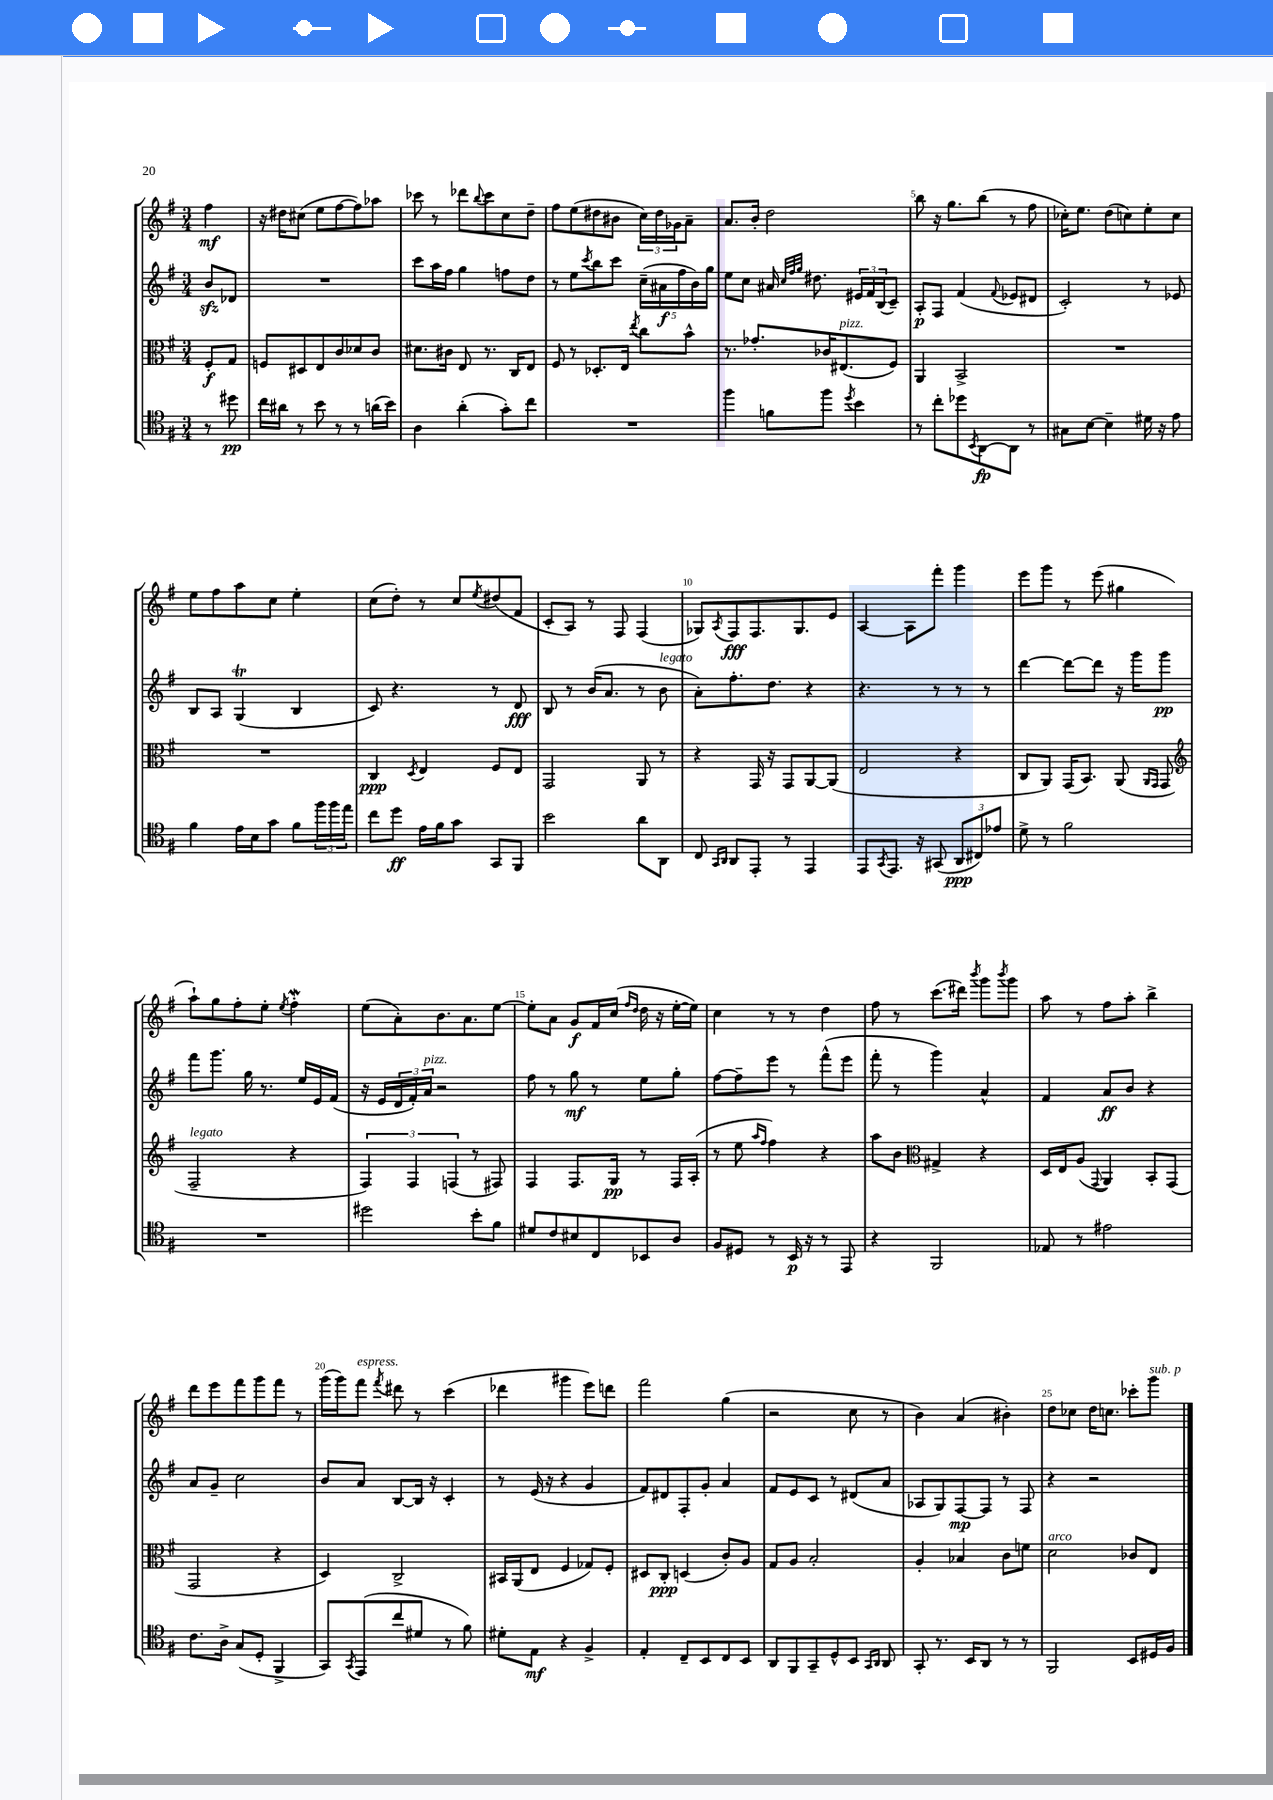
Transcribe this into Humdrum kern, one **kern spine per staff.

**kern	**dynam	**kern	**dynam	**kern	**dynam	**kern	**dynam
*part4	*part4	*part3	*part3	*part2	*part2	*part1	*part1
*staff4	*staff4	*staff3	*staff3	*staff2	*staff2	*staff1	*staff1
*clefC4	*	*clefC3	*	*clefG2	*	*clefG2	*
*k[f#]	*	*k[f#]	*	*k[f#]	*	*k[f#]	*
*M3/4	*	*M3/4	*	*M3/4	*	*M3/4	*
=	=	=	=	=	=	=	=
8r	.	8F#'/L	f	8bzz/L	.	4ff#\	mf
8dd#X\	pp	8G/J	.	8d-X/J	.	.	.
=1	=1	=1	=1	=1	=1	=1	=1
16cc\LL	.	8Fn/L	.	2.r	.	16r	.
16a#X\JJ	.	.	.	.	.	16dd#X\KL	.
8r	.	8D#X/	.	.	.	(8cc#X\J	.
8b\	.	8E/	.	.	.	8ee\L	.
8r	.	8c/	.	.	.	[8ff#\	.
8r	.	8d-X/	.	.	.	8ff#\])	.
(16an\LL	.	8c/J	.	.	.	8aa-X\J	.
16b\JJ)	.	.	.	.	.	.	.
=2	=2	=2	=2	=2	=2	=2	=2
4A\	.	8.d#X\L	.	8ccc\L	.	8ccc-X\	.
.	.	.	.	16aa\L	.	8r	.
.	.	16c#X\Jk	.	16ff#\JJ	.	.	.
(4a'\	.	8E/	.	4gg\	.	8ddd-X\L	.
.	.	.	.	.	.	8qqbb/	.
.	.	8.r	.	.	.	8ccc-\	.
8g'\L)	.	.	.	8ffn\L	.	8cc\	.
.	.	16C/KL	.	.	.	.	.
8cc\J	.	8E/J	.	8dd\J	.	8dd~\J	.
=3	=3	=3	=3	=3	=3	=3	=3
2.r	.	8F#/	.	8r	.	8ff#\L	.
.	.	8r	.	8ee\L	.	(8ee\	.
.	.	.	.	8qccc/	.	.	.
.	.	8.D-X'/L	.	8bb\	.	8dd#X\	.
.	.	.	.	8ccc\J	.	8b#X\J	.
.	.	16E/Jk	.	.	.	.	.
.	.	8qee/	.	.	.	.	.
.	.	8cc\L	.	(20cc~\LL	.	24cc\LL)	.
.	.	.	.	.	.	24dd#\	.
.	.	.	.	20a#X\	f	.	.
.	.	.	.	.	.	24g-X\J	.
.	.	.	.	20ff#\	.	.	.
.	.	8b^^\J	.	.	.	8a~\J	.
.	.	.	.	20b\)	.	.	.
.	.	.	.	20gg\JJ	.	.	.
=4	=4	=4	=4	=4	=4	=4	=4
4ff#\	.	8.r	.	8ee\L	.	8.a/L	.
.	.	.	.	8cc\J	.	.	.
.	.	8.g-X'/L	.	.	.	16b'/Jk	.
8fn\L	.	.	.	16a#X/	.	2dd\	.
.	.	.	.	32qqcc/LLL	.	.	.
.	.	.	.	32qqff#/	.	.	.
.	.	.	.	32qqgg/JJJ	.	.	.
.	.	.	.	8.dd#X\	.	.	.
8ff#\J	.	16c-X/K	.	.	.	.	.
!	!	!LO:TX:a:i:t=pizz.	!	!	!	!	!
.	.	(8.E#X/	.	.	.	.	.
8qdd/	.	.	.	.	.	.	.
4b\	.	.	.	24e#X/LL	.	.	.
.	.	.	.	24f#/	.	.	.
.	.	.	.	(24B/J	.	.	.
.	.	8F#/J)	.	8c~/J)	.	.	.
=5	=5	=5	=5	=5	=5	=5	=5
8r	.	4AA/	.	8A'/L	p	8bb\	.
8cc'\L	.	.	.	8F#/J	.	16r	.
.	.	.	.	.	.	8.gg\L	.
8dd-X\	.	2BB^/	.	(4f#/	.	.	.
8qBB/	.	.	.	.	.	.	.
[8AA\	fp	.	.	.	.	(8bb\J	.
.	.	.	.	8qqf#/	.	.	.
8AA\J]	.	.	.	8e-X/L	.	8r	.
8r	.	.	.	8d#X/J	.	8ff#\	.
=6	=6	=6	=6	=6	=6	=6	=6
8G#X\L	.	2.r	.	2c'/)	.	16cc-X'\KL)	.
.	.	.	.	.	.	8.ee\J	.
[8B\J	.	.	.	.	.	.	.
4B~\]	.	.	.	.	.	(8dd\L	.
.	.	.	.	.	.	8ccn\)	.
16d#X\	.	.	.	8r	.	8ee'\	.
16r	.	.	.	.	.	.	.
8e\	.	.	.	8e-X/	.	8cc\J	.
!!LO:LB:g=z
=7	=7	=7	=7	=7	=7	=7	=7
4f#\	.	2.r	.	8B/L	.	8ee\L	.
.	.	.	.	8A/J	.	8ff#\	.
16e\LL	.	.	.	(4GT/	.	8aa\	.
16B\J	.	.	.	.	.	.	.
8g\J	.	.	.	.	.	8cc\J	.
8f#\L	.	.	.	4B/	.	4ee'\	.
24ff#\L	.	.	.	.	.	.	.
24ff#\	.	.	.	.	.	.	.
24ee\JJ	.	.	.	.	.	.	.
=8	=8	=8	=8	=8	=8	=8	=8
8cc\L	.	4C/	ppp	8c/)	.	(8cc\L	.
8dd\J	ff	.	.	4.r	.	8dd'\J)	.
.	.	8qD/	.	.	.	.	.
16e\LL	.	4E/	.	.	.	8r	.
16f#\J	.	.	.	.	.	.	.
8g\J	.	.	.	.	.	8cc/L	.
.	.	.	.	.	.	8qee/	.
8GG/L	.	8F#/L	.	8r	.	(8dd#X/	.
8FF#/J	.	8E/J	.	8d/	fff	8f#/J	.
=9	=9	=9	=9	=9	=9	=9	=9
2b\	.	2GG/	.	8B/	.	8c'/L	.
.	.	.	.	8r	.	8A/J)	.
.	.	.	.	(16b/KL	.	8r	.
.	.	.	.	8.a/J	.	.	.
.	.	.	.	.	.	8F#/	.
8a\L	.	8AA/	.	8r	.	(4F#/	.
!	!	!	!	!LO:TX:a:i:t=legato	!	!	!
8AA\J	.	8r	.	8b\	.	.	.
=10	=10	=10	=10	=10	=10	=10	=10
8C/	.	4r	.	8a'\L)	.	8G-X/L)	.
16qqGG/LL	.	.	.	.	.	.	.
16qqAA/JJ	.	.	.	.	.	8qA/	.
8AA/L	.	.	.	8.ff#'\	.	8F#/	fff
8EE'/J	.	16GG/	.	.	.	8.F#/	.
.	.	16r	.	8.dd\J	.	.	.
8r	.	8GG/L	.	.	.	.	.
.	.	.	.	.	.	8.G-/	.
4EE/	.	[8AA/	.	4r	.	.	.
.	.	(8AA/J]	.	.	.	8e/J	.
=11	=11	=11	=11	=11	=11	=11	=11
8EE/L	.	2E/	.	4.r	.	[4A/	.
8qGG/	.	.	.	.	.	.	.
8.EE/J	.	.	.	.	.	.	.
.	.	.	.	.	.	8A\L]	.
16r	.	.	.	.	.	.	.
(8GG#X/	.	.	.	8r	.	8fff#'\J	.
12AA/L	ppp	4r	.	8r	.	4ggg\	.
12C#X/)	.	.	.	.	.	.	.
.	.	.	.	8r	.	.	.
12e-X/J	.	.	.	.	.	.	.
=12	=12	=12	=12	=12	=12	=12	=12
8d^\	.	8C/L	.	[4ddd\	.	8eee\L	.
8r	.	8AA/J)	.	.	.	8ggg\J	.
2f#\	.	(16GG/KL	.	8ddd\L_	.	8r	.
.	.	8.BB/J)	.	.	.	.	.
.	.	.	.	8ddd\J]	.	(8eee\	.
.	.	(8AA/	.	16r	.	4gg#X\	.
.	.	.	.	16ggg\KL	.	.	.
.	.	16qqAA/LL	.	.	.	.	.
.	.	16qqGG/JJ	.	.	.	.	.
.	.	8GG/	.	8ggg\J	pp	.	.
!!LO:LB:g=z
=13	=13	=13	=13	=13	=13	=13	=13
*	*	*clefG2	*	*	*	*	*
!	!	!LO:TX:a:i:t=legato	!	!	!	!	!
2.r	.	2F#~/	.	8fff#\L	.	8aa`\L)	.
.	.	.	.	8.ggg\J	.	8gg\	.
.	.	.	.	.	.	8ff#'\	.
.	.	.	.	16gg\	.	.	.
.	.	.	.	8.r	.	8ee'\J	.
.	.	.	.	.	.	8qee/	.
.	.	4r	.	.	.	4ff#W'\	.
.	.	.	.	16ee/LL	.	.	.
.	.	.	.	16e/	.	.	.
.	.	.	.	(16f#/JJ	.	.	.
=14	=14	=14	=14	=14	=14	=14	=14
2dd#X\	.	6F#/)	.	16r	.	(8ee\L	.
.	.	.	.	16e/LL	.	.	.
.	.	.	.	24d/	.	8a'\)	.
.	.	6F#/	.	24f#'/)	.	.	.
!	!	!	!	!LO:TX:a:i:t=pizz.	!	!	!
.	.	.	.	24a/JJ	.	.	.
.	.	.	.	2r	.	8.b\	.
.	.	(6Fn/	.	.	.	.	.
.	.	.	.	.	.	8.a\	.
8b'\L	.	8r	.	.	.	.	.
8f#\J	.	8F#X/)	.	.	.	[8ee\J	.
=15	=15	=15	=15	=15	=15	=15	=15
8d#X/L	.	4F#/	.	8ff#\	.	8ee'\L]	.
8c/	.	.	.	8r	.	8a\J	.
8B#X/	.	8.F#/L	.	8gg\	mf	8g/L	f
8C/	.	.	.	8r	.	16f#/L	.
.	.	16G/Jk	pp	.	.	(16cc/JJ	.
.	.	.	.	.	.	16qqff#/LL	.
.	.	.	.	.	.	16qqdd/JJ	.
8BB-X/	.	8r	.	8ee\L	.	16dd\	.
.	.	.	.	.	.	16r	.
8A/J	.	16F#/LL	.	8gg'\J	.	[16ee'\LL	.
.	.	(16A'/JJ	.	.	.	16ee\JJ])	.
=16	=16	=16	=16	=16	=16	=16	=16
8F#/L	.	8r	.	[8ff#\L	.	4cc\	.
8D#X/J	.	8ee\	.	8ff#~\]	.	.	.
.	.	16qqaa/LL	.	.	.	.	.
.	.	16qqff#/JJ	.	.	.	.	.
8r	.	4ff#\)	.	8eee\J	.	8r	.
16BB/	p	.	.	8r	.	8r	.
16r	.	.	.	.	.	.	.
8r	.	4r	.	(8fff#^^\L	.	4dd\	.
8EE/	.	.	.	8eee\J	.	.	.
=17	=17	=17	=17	=17	=17	=17	=17
4r	.	8aa\L	.	8fff#'\	.	8ff#\	.
.	.	8b\J	.	8r	.	8r	.
*	*	*clefC3	*	*	*	*	*
2FF#/	.	4G#X^/	.	4ggg\)	.	(8.ccc\L	.
.	.	.	.	.	.	16ddd#X\Jk)	.
.	.	.	.	.	.	8qbbb/	.
.	.	4r	.	4a^^/	.	8ggg\L	.
.	.	.	.	.	.	8qbbb/	.
.	.	.	.	.	.	8ggg\J	.
=18	=18	=18	=18	=18	=18	=18	=18
8E-X/	.	16D/LL	.	4f#/	.	8aa\	.
.	.	16E/J	.	.	.	.	.
8r	.	(8A/J	.	.	.	8r	.
.	.	8qqGG/	.	.	.	.	.
2e#X\	.	4AA/)	.	8a/L	ff	8ff#\L	.
.	.	.	.	8b/J	.	8aa'\J	.
.	.	8BB'/L	.	4r	.	4bb^\	.
.	.	(8GG/J	.	.	.	.	.
!!LO:LB:g=z
=19	=19	=19	=19	=19	=19	=19	=19
8.c\L	.	2GG/	.	8a/L	.	8ddd\L	.
.	.	.	.	8g~/J	.	8eee\	.
16A^\Jk	.	.	.	.	.	.	.
(8G/L	.	.	.	2cc\	.	8fff#\	.
8D'/J	.	.	.	.	.	8ggg\	.
4FF#^/	.	4r	.	.	.	8fff#\J	.
.	.	.	.	.	.	8r	.
=20	=20	=20	=20	=20	=20	=20	=20
8GG/L)	.	4D/)	.	8b/L	.	(16ggg\LL	.
.	.	.	.	.	.	16ggg\J)	.
8qGG/	.	.	.	.	.	.	.
!	!	!	!	!	!	!LO:TX:a:i:t=espress.	!
(8EE/	.	.	.	8a/J	.	8fff#\J	.
.	.	.	.	.	.	8qfff#/	.
8cc/	.	2C^/	.	[8B/L	.	8ddd#X\	.
8d#X/J	.	.	.	16B/Jk]	.	8r	.
.	.	.	.	16r	.	.	.
8r	.	.	.	4c'/	.	(4ccc\	.
8f#\)	.	.	.	.	.	.	.
=21	=21	=21	=21	=21	=21	=21	=21
8d#X'\L	.	16BB#X/LL	.	8r	.	4ddd-X\	.
.	.	(16AA/J	.	.	.	.	.
8E\J	mf	8E/J	.	(16e/	.	.	.
.	.	.	.	16r	.	.	.
4r	.	4F#/	.	4r	.	4ggg#X\	.
4F#^/	.	8G-X/L)	.	4g/	.	8eee\L)	.
.	.	8F#'/J	.	.	.	8dddn\J	.
=22	=22	=22	=22	=22	=22	=22	=22
4E'/	.	8D#X/L	.	8f#/L)	.	2fff#\	.
.	.	8C'/J	ppp	8d#X/	.	.	.
8C~/L	.	(4Dn/	.	8F#'/	.	.	.
8BB/	.	.	.	8g'/J	.	.	.
8C/	.	8c'/L)	.	4a/	.	(4gg\	.
8BB/J	.	8A/J	.	.	.	.	.
=23	=23	=23	=23	=23	=23	=23	=23
8AA/L	.	8G/L	.	8f#/L	.	2r	.
8FF#/	.	8A/J	.	8e/	.	.	.
8GG~/	.	2B'/	.	8c/J	.	.	.
8D^^/	.	.	.	8r	.	.	.
8BB/J	.	.	.	(8d#X/L	.	8cc\	.
16qqGG/LL	.	.	.	.	.	.	.
16qqAA/JJ	.	.	.	.	.	.	.
8AA/	.	.	.	8a/J	.	8r	.
=24	=24	=24	=24	=24	=24	=24	=24
8GG'/	.	4A'/	.	8A-X/L	.	4b\)	.
8.r	.	.	.	8G/)	.	.	.
.	.	4B-X/	.	[8F#/	mp	(4a/	.
16BB/KL	.	.	.	.	.	.	.
8AA/J	.	.	.	8F#/J]	.	.	.
8r	.	8c\L	.	8r	.	4b#X'\)	.
8r	.	8fn\J	.	8F#/	.	.	.
=25	=25	=25	=25	=25	=25	=25	=25
!	!	!LO:TX:a:i:t=arco	!	!	!	!	!
2FF#/	.	2d\	.	4r	.	8dd\L	.
.	.	.	.	.	.	8cc-X\J	.
.	.	.	.	2r	.	16dd\KL	.
.	.	.	.	.	.	8.ccn\J	.
8BB/L	.	8c-X/L	.	.	.	8ccc-X'\L	.
!	!	!	!	!	!	!LO:TX:a:i:t=sub. p	!
16D#X/L	.	8E/J	.	.	.	8ggg\J	.
16F#/JJ	.	.	.	.	.	.	.
==	==	==	==	==	==	==	==
*-	*-	*-	*-	*-	*-	*-	*-
